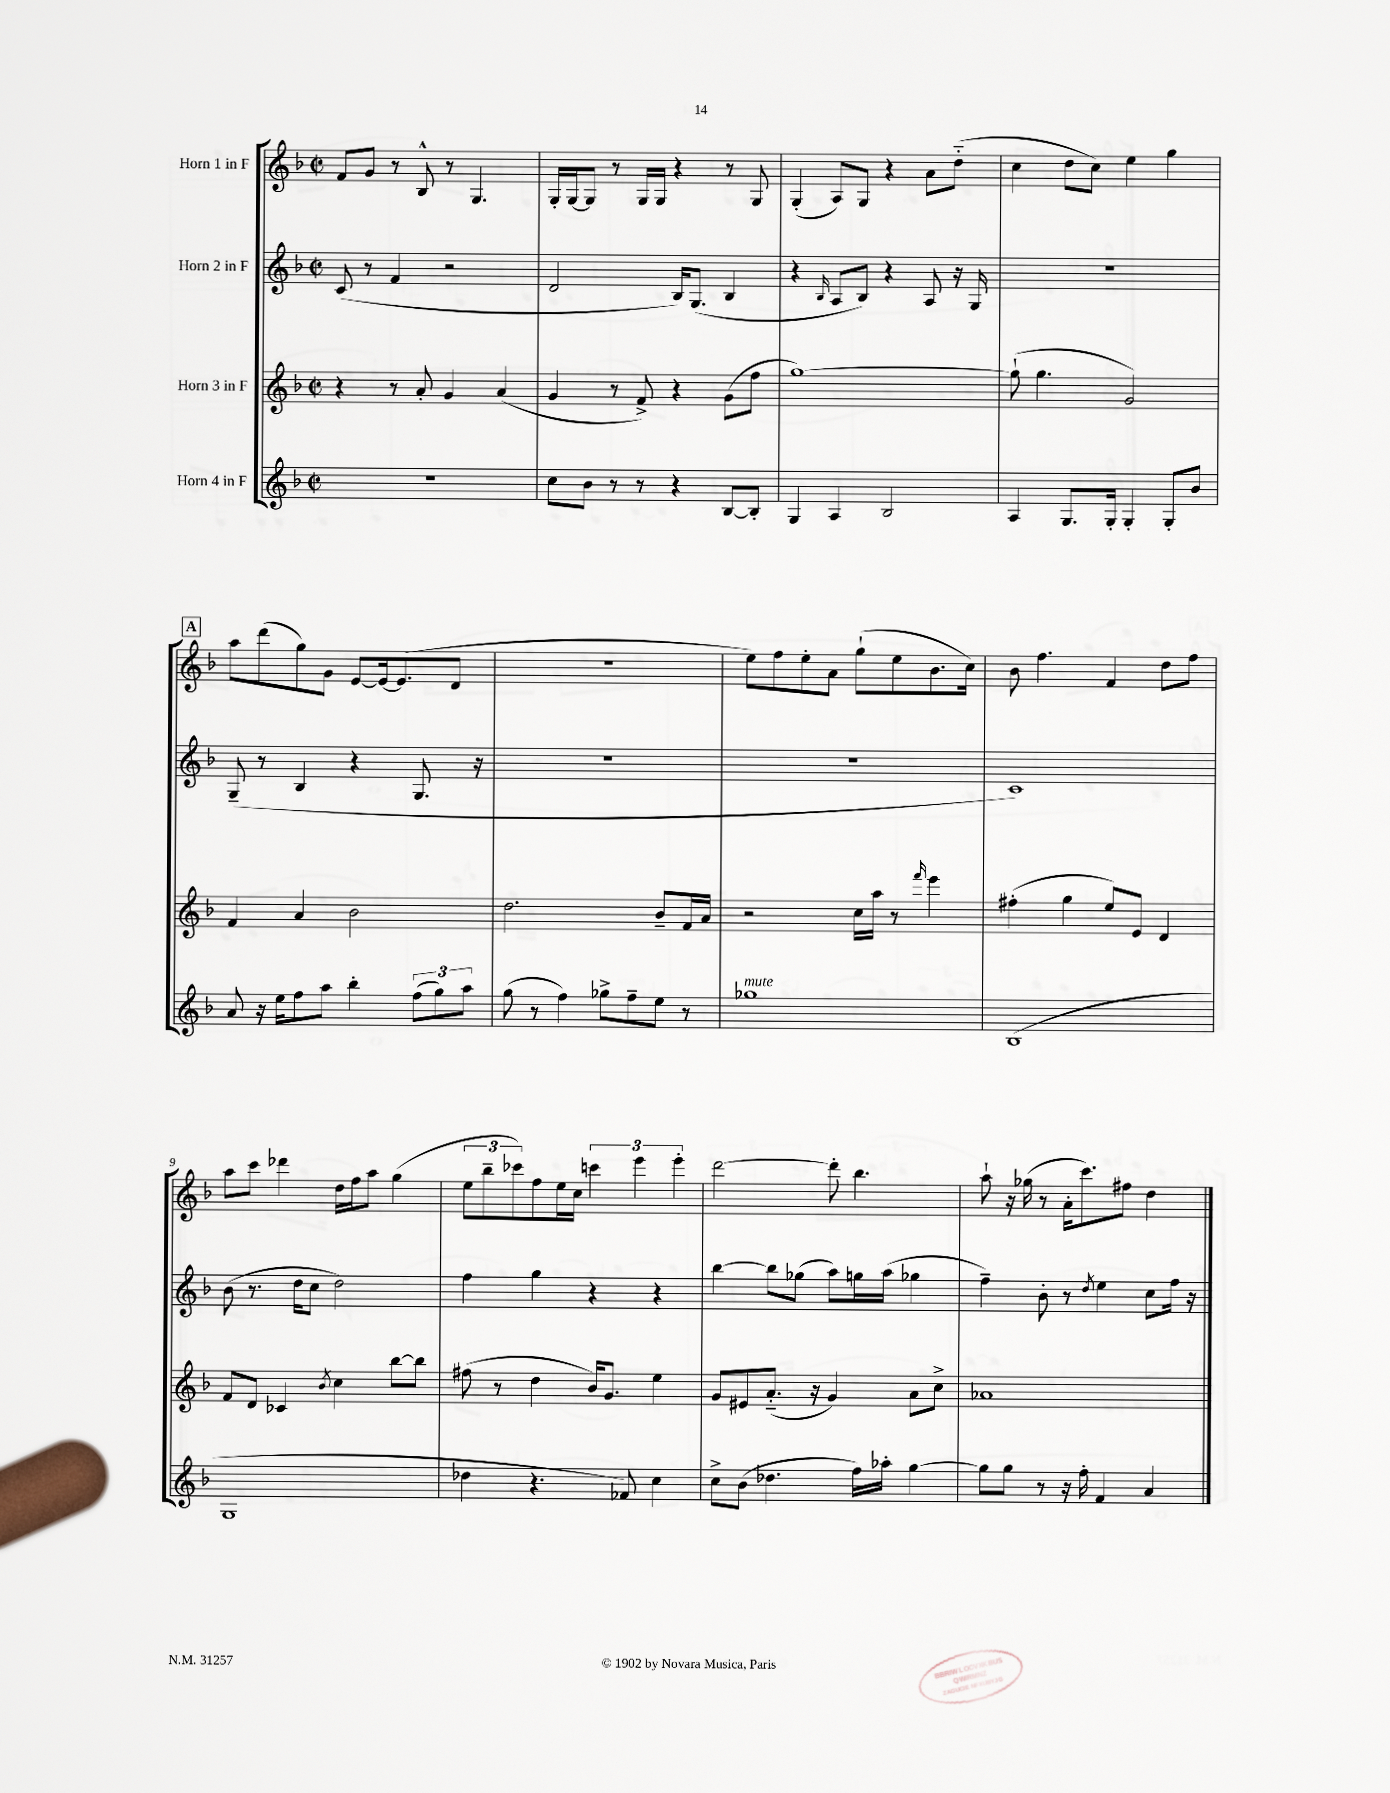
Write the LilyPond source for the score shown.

<<
\new StaffGroup <<
\new Staff = "s0" \with { instrumentName = "Horn 1 in F" } {
    \clef treble \key f \major \defaultTimeSignature \time 2/2
    f'8 g'8 r8 bes8-^ r8 g4. |
    g16-. g16~ g8 r8 g16 g16 r4 r8 g8 |
    g4-.( a8) g8 r4 a'8 d''8-_( |
    c''4 d''8 c''8) e''4 g''4 |
    \mark \markup { \box "A" } a''8 d'''8( g''8) g'8 e'8~ e'16~ e'8.( d'8 |
    R1 |
    e''8) f''8 e''8-. a'8 g''8-!( e''8 bes'8. c''16) |
    bes'8 f''4. f'4 d''8 f''8 |
    a''8 c'''8 des'''4 d''16 f''16 a''8 g''4( |
    \tuplet 3/2 { e''8 bes''8-- ces'''8) } f''8 e''16 c''16 \tuplet 3/2 { c'''4 e'''4 e'''4-. } |
    d'''2~ d'''8-. bes''4. |
    a''8-! r16 ges''16( r8 a'16-. c'''8.) fis''8 d''4 \bar "|." |
}
\new Staff = "s1" \with { instrumentName = "Horn 2 in F" } {
    \clef treble \key f \major \defaultTimeSignature \time 2/2
    c'8( r8 f'4 r2 |
    d'2 bes16) g8.( bes4 |
    r4 \grace { bes16 } a8 bes8) r4 a8 r16 g16 |
    R1 |
    \mark \markup { \box "A" } g8--( r8 bes4 r4 g8. r16 |
    R1 |
    r1 |
    c'1) |
    bes'8( r8. d''16 c''8 d''2) |
    f''4 g''4 r4 r4 |
    bes''4~ bes''8 ges''8( a''8) g''16 a''16( ges''4 |
    f''4--) bes'8-. r8 \acciaccatura { d''8 } e''4 c''8 f''16 r16 \bar "|." |
}
\new Staff = "s2" \with { instrumentName = "Horn 3 in F" } {
    \clef treble \key f \major \defaultTimeSignature \time 2/2
    r4 r8 a'8-. g'4 a'4( |
    g'4 r8 f'8->) r4 g'8( f''8 |
    g''1~) |
    g''8-!( g''4. g'2) |
    \mark \markup { \box "A" } f'4 a'4 bes'2 |
    d''2. bes'8-- f'16 a'16 |
    r2 c''16 a''16 r8 \grace { f'''16 } e'''4 |
    fis''4-.( g''4 e''8) e'8 d'4 |
    f'8 d'8 ces'4 \acciaccatura { bes'8 } c''4 bes''8~ bes''8 |
    fis''8( r8 d''4 bes'16) g'8. e''4 |
    g'8 eis'8 a'8.-_( r16 g'4) a'8 c''8-> |
    aes'1 \bar "|." |
}
\new Staff = "s3" \with { instrumentName = "Horn 4 in F" } {
    \clef treble \key f \major \defaultTimeSignature \time 2/2
    R1 |
    c''8 bes'8 r8 r8 r4 bes8~ bes8-. |
    g4 a4 bes2 |
    a4 g8. g16-. g4-. g8-. bes'8 |
    \mark \markup { \box "A" } a'8 r16 e''16 f''8 a''8 bes''4-. \tuplet 3/2 { f''8( g''8) a''8 } |
    g''8( r8 f''4) ges''8-> f''8-- e''8 r8 |
    ges''1^\markup { \italic "mute" } |
    bes1( |
    g1 |
    des''4 r4. fes'8) c''4 |
    c''8-> bes'8( des''4. f''16) aes''16-. g''4~ |
    g''8 g''8 r8 r16 f''16-. f'4 a'4 \bar "|." |
}
>>
>>
